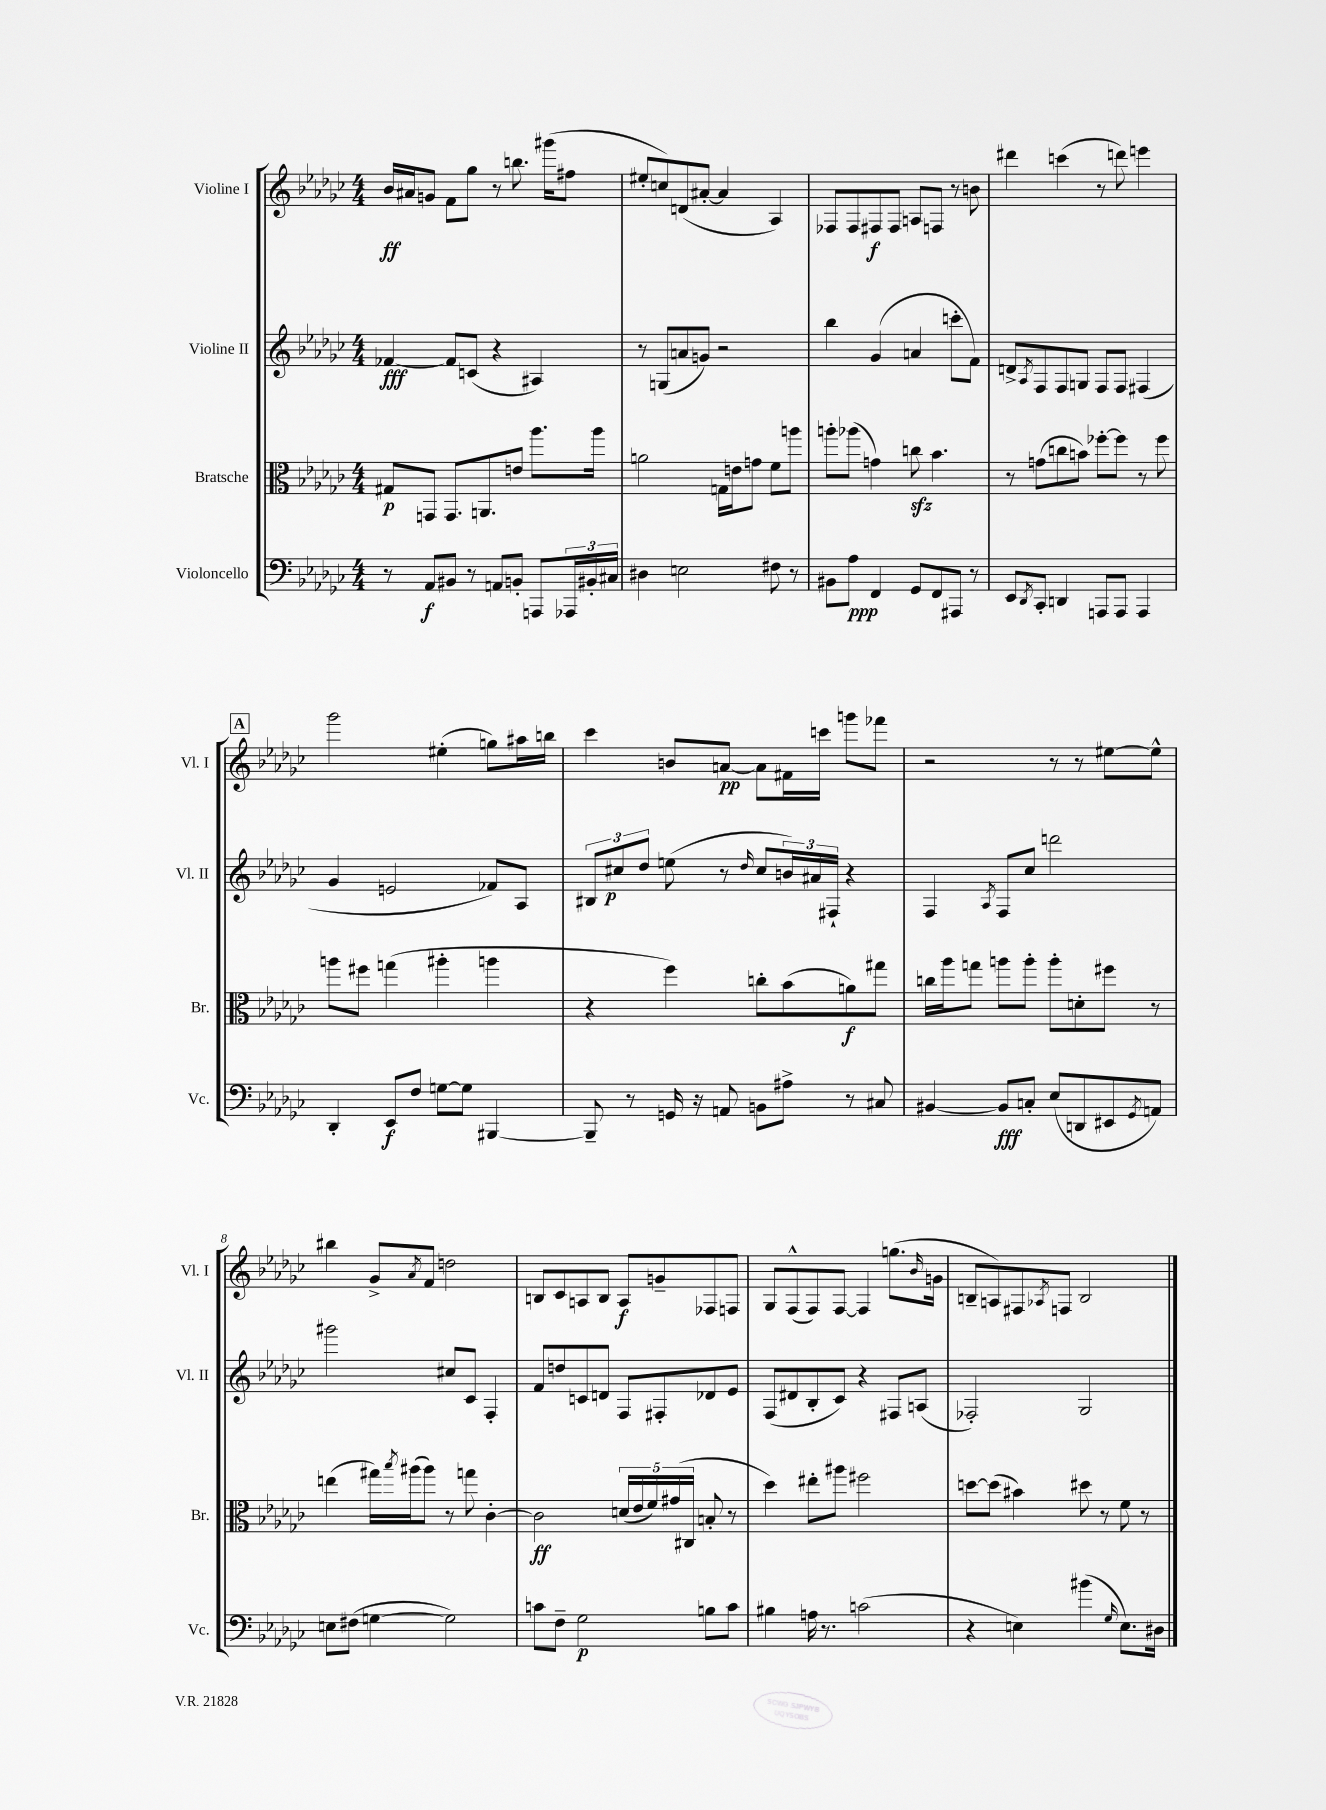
<<
\new StaffGroup <<
\new Staff = "s0" \with { instrumentName = "Violine I" shortInstrumentName = "Vl. I" } {
    \clef treble \key ges \major \numericTimeSignature \time 4/4
    bes'16\ff ais'16 g'8 f'8 ges''8 r8 b''8. gis'''16( fis''8 |
    eis''8-. c''8) d'8( ais'8~-. ais'4 aes4) |
    fes8 fes8 fis8\f fis8 a8 f8 r8 b'8 |
    dis'''4 c'''4( r8 d'''8) e'''4 |
    \mark \markup { \box "A" } ges'''2 eis''4-.( g''8) ais''16 b''16 |
    ces'''4 b'8 a'8~\pp a'8 fis'16 c'''16 g'''8 fes'''8 |
    r2 r8 r8 eis''8~ eis''8-^ |
    bis''4 ges'8-> \acciaccatura { aes'8 } f'8 d''2 |
    b8 ces'8 a8 b8 a8\f g'8-- fes8 f8 |
    ges8 f8-^( f8) f8~ f4 g''8.( \grace { bes'16 } g'16 |
    b8-- a8) fis8 \acciaccatura { aes8 } f8 b2 \bar "|." |
}
\new Staff = "s1" \with { instrumentName = "Violine II" shortInstrumentName = "Vl. II" } {
    \clef treble \key ges \major \numericTimeSignature \time 4/4
    fes'4~\fff fes'8 c'8( r4 ais4) |
    r8 g8( a'8 g'8) r2 |
    bes''4 ges'4( a'4 c'''8-. f'8) |
    d'8-> \acciaccatura { aes8 } f8 f8 g8 f8 f8 fis4( |
    \mark \markup { \box "A" } ges'4 e'2 fes'8) aes8 |
    \tuplet 3/2 { bis8 cis''8\p des''8 } e''8( r8 \grace { des''16 } cis''8 \tuplet 3/2 { b'16) ais'16 fis16-! } r4 |
    f4 \acciaccatura { aes8 } f8 ces''8 d'''2 |
    gis'''2 cis''8 ces'8 f4-. |
    f'8 d''8 c'8 d'8 f8 fis8-. des'8 ees'8 |
    f8( dis'8 bes8-. ces'8) r4 fis8 a8( |
    fes2-.) ges2 \bar "|." |
}
\new Staff = "s2" \with { instrumentName = "Bratsche" shortInstrumentName = "Br." } {
    \clef alto \key ges \major \numericTimeSignature \time 4/4
    gis8\p g,8 g,8. a,8. e'8 aes''8. aes''16 |
    a'2 g16 e'16 g'8 f'8 a''8 |
    a''8-. aes''8( g'4) c''8\sfz bes'4. |
    r8 g'8( c''8 b'8) fes''8~-. fes''8 r8 fes''8 |
    \mark \markup { \box "A" } a''8 fis''8 g''4( ais''4-. a''4 |
    r4 f''4) c''8-. bes'8( a'8\f) gis''8 |
    c''16 aes''16 g''8 a''8 a''8-. a''8-. d'8-. fis''8 r8 |
    e''4( gis''16) \acciaccatura { bes''8 } ais''16( ais''8) r8 g''8 ces'4~-. |
    ces'2\ff \tuplet 5/4 { d'16( ees'16 f'16) gis'16( cis16 } b8-. r8 |
    des''4) eis''8-. ais''8 fis''2 |
    d''8~ d''8( bis'4) dis''8 r8 f'8 r8 \bar "|." |
}
\new Staff = "s3" \with { instrumentName = "Violoncello" shortInstrumentName = "Vc." } {
    \clef bass \key ges \major \numericTimeSignature \time 4/4
    r8 aes,8\f bis,8 r8 a,8 b,8-. a,,8 \tuplet 3/2 { aes,,16 bis,16-. cis16 } |
    dis4 e2 fis8 r8 |
    bis,8 aes8\ppp f,4 ges,8 f,8 ais,,8 r8 |
    ees,8 \acciaccatura { des,8 } ces,8-. d,4 a,,8 a,,8 a,,4 |
    \mark \markup { \box "A" } des,4-. ees,8\f f8 g8~ g8 bis,,4~ |
    bis,,8-- r8 g,16 r16 a,8 b,8 ais8-> r8 cis8 |
    bis,4~ bis,8\fff c8-. ees8( d,8 eis,8 \acciaccatura { ges,8 } a,8) |
    e8 fis8( g4~ g2) |
    c'8 f8-- ges2\p b8 c'8 |
    bis4 a16 r8. c'2( |
    r4 e4) bis'4( \grace { ges16 } e8.) dis16 \bar "|." |
}
>>
>>
